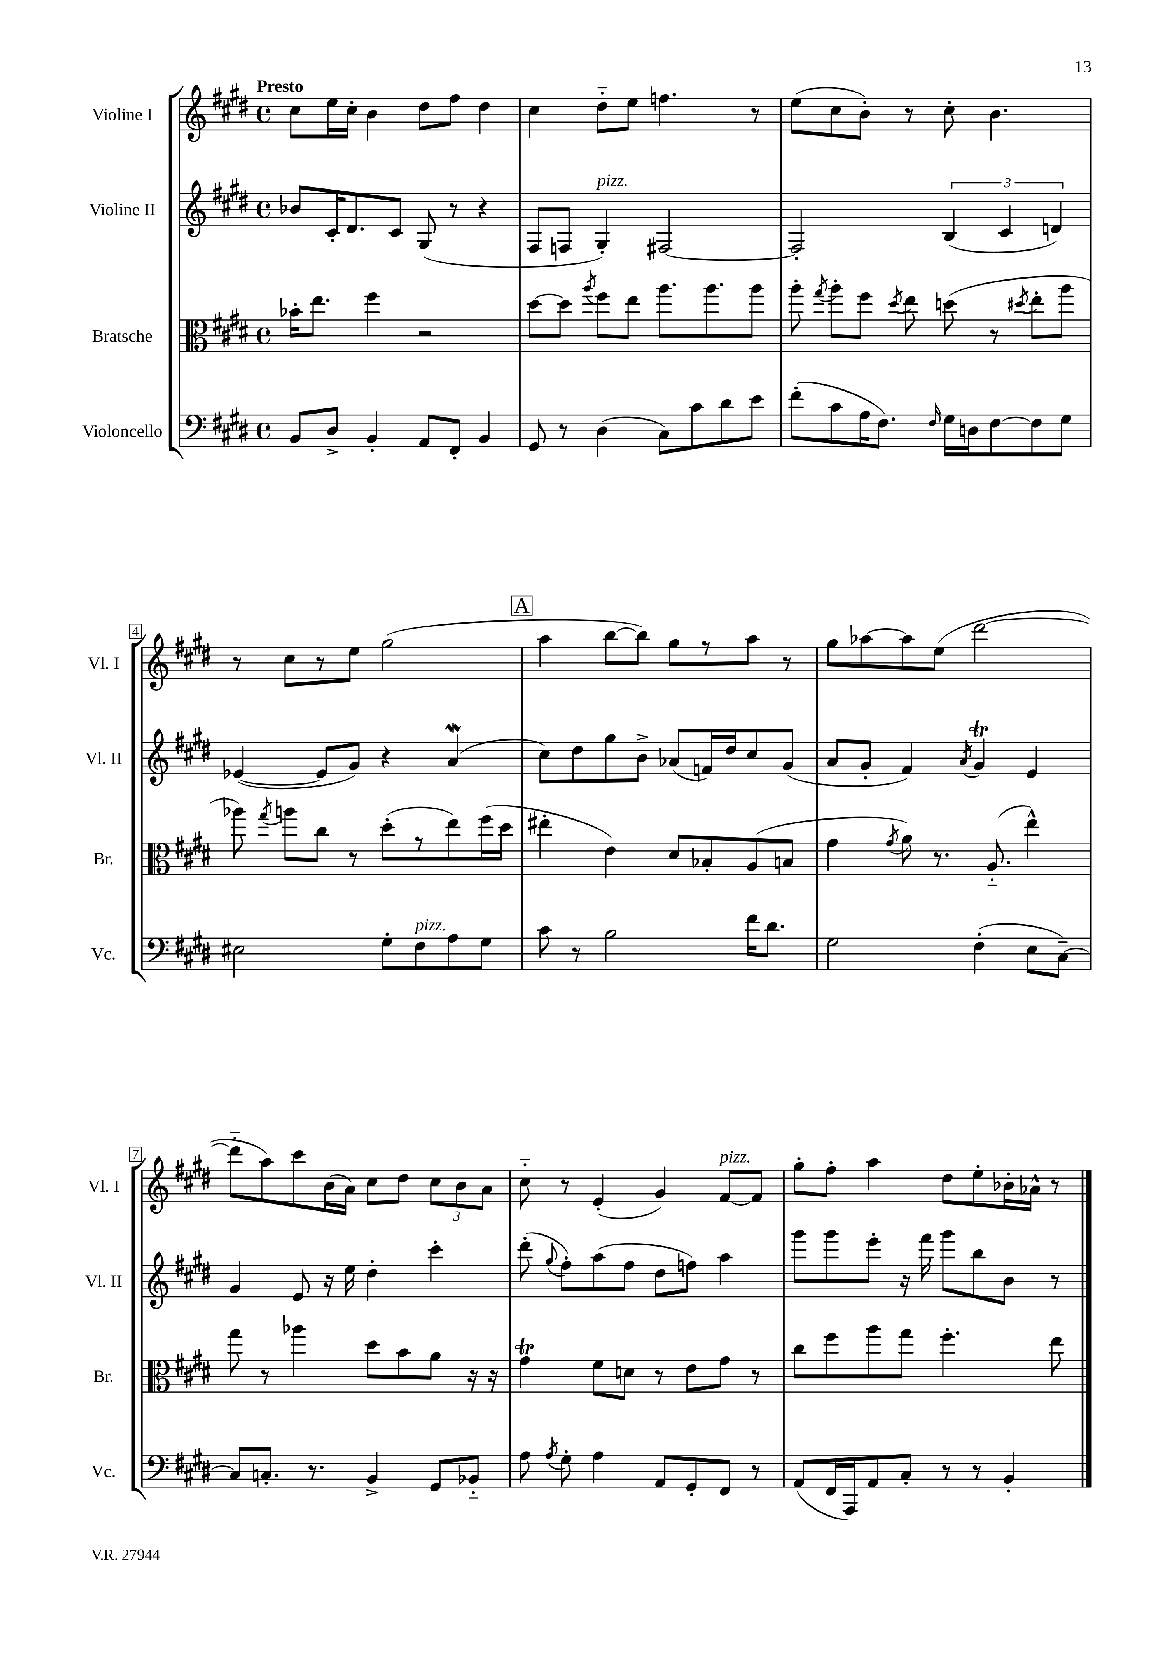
<<
\new StaffGroup <<
\new Staff = "s0" \with { instrumentName = "Violine I" shortInstrumentName = "Vl. I" } {
    \clef treble \key e \major \defaultTimeSignature \time 4/4 \tempo "Presto"
    \autoBeamOff cis''8[ e''16 cis''16]-. b'4 dis''8[ fis''8] dis''4 |
    cis''4 dis''8[-_ e''8] f''4. r8 |
    e''8[( cis''8 b'8]-.) r8 cis''8-. b'4. |
    r8 cis''8[ r8 e''8] gis''2( |
    \mark \markup { \box "A" } a''4 b''8[~ b''8]) gis''8[ r8 a''8] r8 |
    gis''8[ aes''8~ aes''8 e''8]( dis'''2~ |
    dis'''8[-_ a''8) cis'''8 b'16( a'16]) cis''8[ dis''8] \tuplet 3/2 { cis''8[ b'8 a'8] } |
    cis''8-_ r8 e'4-.( gis'4) fis'8[~^\markup { \italic "pizz." } fis'8] |
    gis''8[-. fis''8]-. a''4 dis''8[ e''8-. bes'16-. aes'16]-^ r8 \bar "|." |
}
\new Staff = "s1" \with { instrumentName = "Violine II" shortInstrumentName = "Vl. II" } {
    \clef treble \key e \major \defaultTimeSignature \time 4/4
    \autoBeamOff bes'8[ cis'16-. dis'8. cis'8] gis8( r8 r4 |
    fis8[ f8] gis4-.^\markup { \italic "pizz." }) fis2~ |
    fis2-. \tuplet 3/2 { b4( cis'4 d'4) } |
    ees'4~( ees'8[ gis'8]) r4 a'4\mordent( |
    \mark \markup { \box "A" } cis''8[) dis''8 gis''8 b'8]-> aes'8[( f'16) dis''16 cis''8 gis'8]( |
    a'8[ gis'8]-. fis'4) \acciaccatura { a'8 } gis'4\trill e'4 |
    gis'4 e'8 r16 e''16 dis''4-. cis'''4-. |
    dis'''8-.( \appoggiatura { gis''8 } fis''8[-.) a''8( fis''8] dis''8[ f''8]) a''4 |
    gis'''8[ gis'''8 e'''8]-. r16 fis'''16 gis'''8[ b''8 b'8] r8 \bar "|." |
}
\new Staff = "s2" \with { instrumentName = "Bratsche" shortInstrumentName = "Br." } {
    \clef alto \key e \major \defaultTimeSignature \time 4/4
    \autoBeamOff bes'16[-. e''8.] fis''4 r2 |
    dis''8[~ dis''8] \acciaccatura { a''8 } fis''8[ e''8] a''8.[ a''8. a''8] |
    a''8-. \acciaccatura { gis''8 } a''8[-. fis''8] \acciaccatura { dis''8 } e''8 d''8( r8 \acciaccatura { dis''8 } e''8[-. a''8] |
    aes''8) \acciaccatura { gis''8 } a''8[ cis''8] r8 dis''8[-.( r8 e''8) fis''16( dis''16] |
    \mark \markup { \box "A" } eis''4-. e'4) dis'8[ bes8-. a8( b8] |
    gis'4 \acciaccatura { gis'8 } a'8) r8. a8.-_( e''4-^) |
    gis''8 r8 aes''4 dis''8[ b'8 a'8] r16 r16 |
    gis'4\trill fis'8[ d'8] r8 e'8[ gis'8] r8 |
    cis''8[ fis''8 a''8 gis''8] fis''4.-. e''8 \bar "|." |
}
\new Staff = "s3" \with { instrumentName = "Violoncello" shortInstrumentName = "Vc." } {
    \clef bass \key e \major \defaultTimeSignature \time 4/4
    \autoBeamOff b,8[ dis8]-> b,4-. a,8[ fis,8]-. b,4 |
    gis,8 r8 dis4( cis8[) cis'8 dis'8 e'8] |
    fis'8[-.( cis'8 a16 fis8.]) \grace { fis16 } gis16[ d16 fis8~ fis8 gis8] |
    eis2 gis8[-. fis8^\markup { \italic "pizz." } a8 gis8] |
    \mark \markup { \box "A" } cis'8 r8 b2 fis'16[ dis'8.] |
    gis2 fis4-.( e8[ cis8]~--) |
    cis8[ c8.]-. r8. b,4-> gis,8[ bes,8]-_ |
    a8 \acciaccatura { a8 } gis8-. a4 a,8[ gis,8-. fis,8] r8 |
    a,8[( fis,16 a,,16) a,8 cis8]-. r8 r8 b,4-. \bar "|." |
}
>>
>>
\layout { \context { \Score \override BarNumber.stencil = #(make-stencil-boxer 0.1 0.3 ly:text-interface::print) } }
